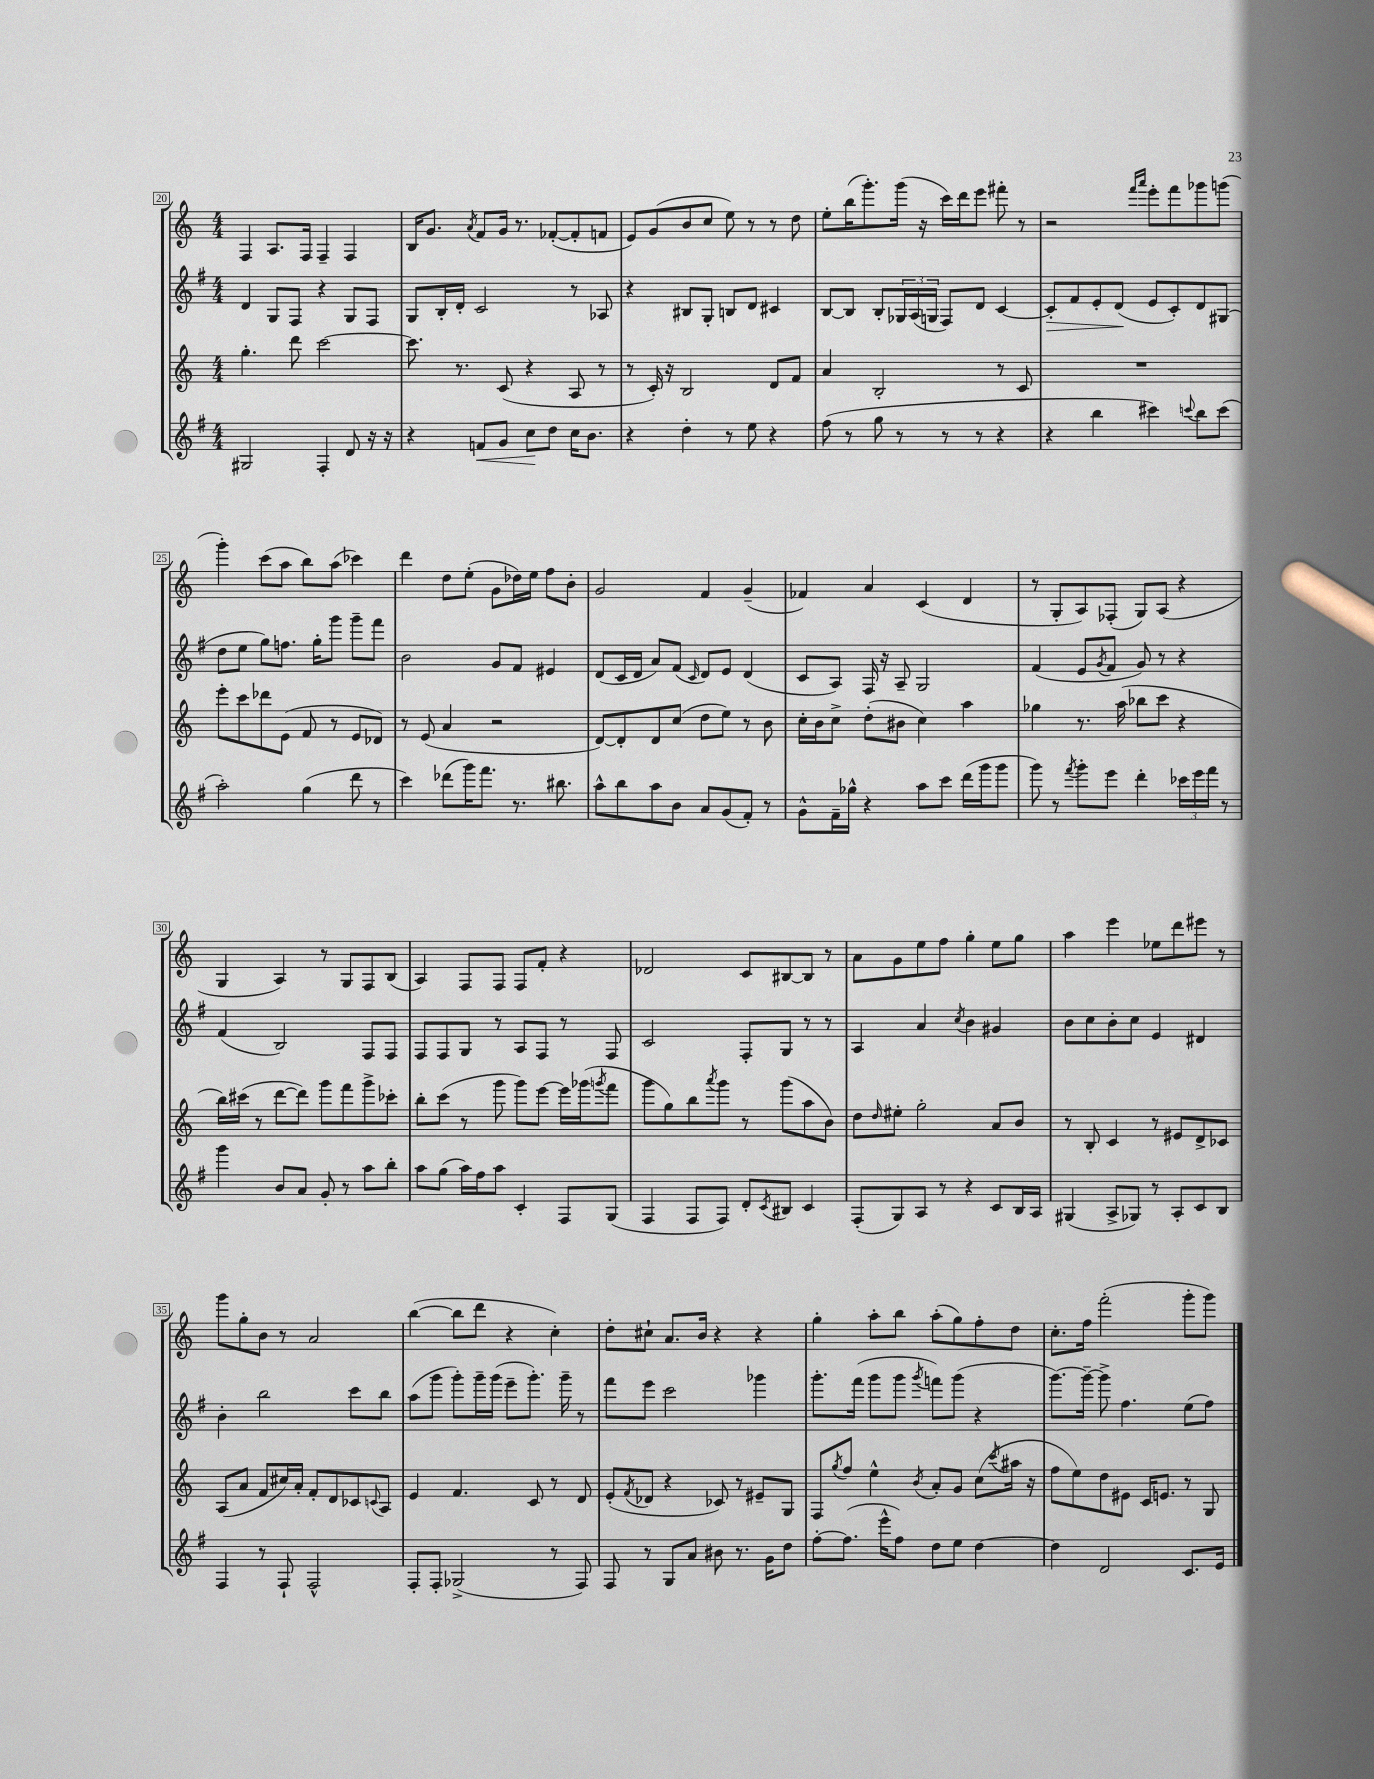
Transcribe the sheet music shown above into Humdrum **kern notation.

**kern	**dynam	**kern	**kern	**dynam	**kern
*part4	*part4	*part3	*part2	*part2	*part1
*staff4	*staff4	*staff3	*staff2	*staff2	*staff1
*clefG2	*	*clefG2	*clefG2	*	*clefG2
*k[f#]	*	*k[]	*k[f#]	*	*k[]
*M4/4	*	*M4/4	*M4/4	*	*M4/4
=20	=20	=20	=20	=20	=20
2G#X/	.	4.gg'\	4d/	.	4F/
.	.	.	8G/L	.	8.A/L
.	.	8ddd\	8F#/J	.	.
.	.	.	.	.	16F/Jk
4F#'/	.	[2ccc\	4r	.	4F~/
8d/	.	.	8G/L	.	4F/
16r	.	.	8F#/J	.	.
16r	.	.	.	.	.
=21	=21	=21	=21	=21	=21
4r	.	8.ccc\]	8G/L	.	16B/KL
.	.	.	.	.	8.g/J
.	.	.	16B'/L	.	.
.	.	8.r	16d'/JJ	.	.
.	.	.	.	.	8qa/
!	!LO:HP:b	!	!	!	!
8fn/L	<	.	2c/	.	8f/L
8g/J	.	(8c/	.	.	16g/Jk
.	.	.	.	.	8.r
8cc\L	.	4r	.	.	.
8dd\J	[	.	.	.	([8f-X'/L
16cc\KL	.	8A/	8r	.	8f-'/]
8.b\J	.	.	.	.	.
.	.	8r	8A-X/	.	8fn/J
=22	=22	=22	=22	=22	=22
4r	.	8r	4r	.	8e/L)
.	.	16c'/)	.	.	(8g/
.	.	16r	.	.	.
4dd'\	.	2B/	8B#X/L	.	8b/
.	.	.	8G'/J	.	8cc/J
8r	.	.	8Bn/L	.	8ee\)
8ee\	.	.	8d/J	.	8r
4r	.	8d/L	4c#X/	.	8r
.	.	8f/J	.	.	8dd\
=23	=23	=23	=23	=23	=23
(8ff#\	.	4a/	[8B/L	.	8ee'\L
8r	.	.	8B/J]	.	(16bb\K
.	.	.	.	.	8.ggg'\)
8gg\	.	2B'/	8B'/L	.	.
8r	.	.	24G-X/L	.	(16ggg\Jk
.	.	.	(24A/	.	.
.	.	.	.	.	16r
.	.	.	24Gn/JJ	.	.
8r	.	.	8F#/L)	.	16ccc\LL)
.	.	.	.	.	16ddd\J
8r	.	.	8d/J	.	8eee\J
4r	.	8r	[4c/	.	8fff#X'\
.	.	8c/	.	.	8r
=24	=24	=24	=24	=24	=24
!	!	!	!	!LO:HP:b	!
4r	.	1r	8c'/L]	>	2r
.	.	.	8f#/	.	.
4bb\	.	.	8e'/	.	.
.	.	.	(8d/J	.	.
.	.	.	.	.	16qqfff/LL
.	.	.	.	.	16qqaaa/JJ
4ccc#X\)	.	.	8e/L	]	8eee'\L
.	.	.	8c'/)	.	8fff\
8qqcccn/	.	.	.	.	.
8bb\L	.	.	8d/	.	8ggg-X\
(8ccc\J	.	.	(8G#X/J	.	(8gggn\J
!!LO:LB:g=z
=25	=25	=25	=25	=25	=25
2aa'\)	.	8eee'\L	8dd\L	.	4ggg'\)
.	.	8ccc\	8ee\J	.	.
.	.	8ddd-X\	8gg\L)	.	(8ccc\L
.	.	(8e\J	8.ffn\J	.	8aa\J
(4gg\	.	8f/	.	.	8bb\L)
.	.	.	16gg'\KL	.	.
.	.	8r	8ggg\J	.	(8aa\J
8ddd\	.	8e/L	8ggg~\L	.	4ccc-X\)
8r	.	8d-X/J)	8fff#\J	.	.
=26	=26	=26	=26	=26	=26
4ccc\)	.	8r	2b\	.	4ddd\
.	.	(8e/	.	.	.
(8ddd-X\L	.	4a/	.	.	8dd\L
16ggg\K)	.	.	.	.	(8ee'\J
8.fff#\J	.	.	.	.	.
.	.	2r	8g/L	.	8g\L
8.r	.	.	8f#/J	.	16dd-X\L)
.	.	.	.	.	16ee\JJ
.	.	.	4e#X/	.	8ff\L
8.bb#X\	.	.	.	.	.
.	.	.	.	.	8b'\J
=27	=27	=27	=27	=27	=27
8aa^^\L	.	[8d/L)	(8d/L	.	2g/
8bb\	.	8d'/]	16c/L	.	.
.	.	.	16d/JJ	.	.
8aa\	.	8d/	8a/L)	.	.
8b\J	.	(8cc/J	(8f#/J	.	.
.	.	.	16qqc/	.	.
8a/L	.	8dd\L	8d/L)	.	4f/
(8g/	.	8ee\J)	8e/J	.	.
8f#'/J)	.	8r	(4d/	.	(4g~/
8r	.	8b\	.	.	.
=28	=28	=28	=28	=28	=28
8g^^\L	.	16cc'\LL	8c/L	.	4f-X/)
.	.	16b\J	.	.	.
16f#~\L	.	8cc^\J	8A/J)	.	.
16gg-X^^\JJ	.	.	.	.	.
4r	.	(8dd'\L	16F#/	.	4a/
.	.	.	16r	.	.
.	.	8b#X\J	8A~/	.	.
8aa\L	.	4cc\)	2G/	.	(4c/
8ccc\J	.	.	.	.	.
(16ddd\LL	.	4aa\	.	.	4d/
16ggg\J	.	.	.	.	.
8ggg\J	.	.	.	.	.
=29	=29	=29	=29	=29	=29
8ggg\)	.	4gg-X\	(4f#/	.	8r
8r	.	.	.	.	8G'/L
8qfff#/	.	.	.	.	.
8ggg'\L	.	8.r	8e/L	.	8A/)
.	.	.	8qg/	.	.
8eee\J	.	.	8f#/J	.	(8F-X'/J
.	.	(16aa\	.	.	.
4ddd'\	.	8bb-X\L	8g/)	.	8G/L)
.	.	8ccc\J	8r	.	(8A/J
24ccc-X\LL	.	4r	4r	.	4r
24eee\	.	.	.	.	.
24fff#\JJ	.	.	.	.	.
8r	.	.	.	.	.
!!LO:LB:g=z
=30	=30	=30	=30	=30	=30
4ggg\	.	16bb\LL)	(4f#/	.	4G/
.	.	(16ccc#X\JJ	.	.	.
.	.	8r	.	.	.
8b/L	.	[8ddd\L	2B/)	.	4A/)
8a/J	.	8ddd\J])	.	.	.
8g'/	.	8ggg\L	.	.	8r
8r	.	8fff\	.	.	8G/L
8aa\L	.	8ggg^\	8F#/L	.	8F/
8bb'\J	.	8ccc-X'\J	8F#/J	.	(8B/J
=31	=31	=31	=31	=31	=31
8aa\L	.	8bb'\L	8F#/L	.	4A/)
(8gg\J	.	(8ccc\J	8F#/	.	.
16aa\LL)	.	8r	8G/J	.	8F/L
16ff#\J	.	.	.	.	.
8aa\J	.	8ggg\	8r	.	8F/J
4c'/	.	8ggg\L)	8A/L	.	8F/L
.	.	[8eee\J	8F#/J	.	8f'/J
8F#/L	.	16eee\LL]	8r	.	4r
.	.	(16ggg-X\J	.	.	.
.	.	8qgggn/	.	.	.
(8G/J	.	8fff\J	8F#/	.	.
=32	=32	=32	=32	=32	=32
4F#/	.	8ggg\L	2c/	.	2d-X/
.	.	8gg\)	.	.	.
8F#/L	.	8bb\	.	.	.
.	.	8qaaa/	.	.	.
8F#/J)	.	8ggg\J	.	.	.
8d'/L	.	8r	8F#'/L	.	8c/L
8qc/	.	.	.	.	.
8B#X/J	.	(8ggg\L	8G/J	.	[8B#X/
4c/	.	8aa\	8r	.	8B#/J]
.	.	8b\J)	8r	.	8r
=33	=33	=33	=33	=33	=33
(8F#'/L	.	8dd\L	4A/	.	8a\L
.	.	16qqdd/	.	.	.
8G/)	.	8ee#X'\J	.	.	8g\
8A/J	.	2gg'\	4a/	.	8ee\
8r	.	.	.	.	8ff\J
.	.	.	8qcc/	.	.
4r	.	.	4b\	.	4gg'\
8c/L	.	8a/L	4g#X/	.	8ee\L
16B/L	.	8b/J	.	.	8gg\J
16A/JJ	.	.	.	.	.
=34	=34	=34	=34	=34	=34
(4G#X/	.	8r	8b\L	.	4aa\
.	.	8B'/	8cc\	.	.
8A^/L	.	4c/	8b'\	.	4eee\
8G-X/J)	.	.	8cc\J	.	.
8r	.	8r	4e/	.	8ee-X\L
8A'/L	.	8e#X/L	.	.	8ddd\
8c/	.	8d^/	4d#X/	.	8eee#X\J
8B/J	.	8c-X/J	.	.	8r
!!LO:LB:g=z
=35	=35	=35	=35	=35	=35
4F#/	.	(8A/L	4b'\	.	8ggg\L
.	.	8a/J	.	.	8gg'\
8r	.	8f/L	2bb\	.	8b\J
8F#`/	.	16cc#X/L)	.	.	8r
.	.	16a'/JJ	.	.	.
2F#^^/	.	8f'/L	.	.	2a/
.	.	8d/	.	.	.
.	.	8c-X/	8ccc\L	.	.
.	.	8qqcn/	.	.	.
.	.	8A/J	8bb\J	.	.
=36	=36	=36	=36	=36	=36
8F#'/L	.	4e/	(8aa\L	.	([4bb\
8F#'/J	.	.	8ggg\J	.	.
(2G-X^/	.	4.f/	8ggg'\L)	.	8bb\L]
.	.	.	16ggg~\L	.	8ddd\J
.	.	.	(16ggg\JJ	.	.
.	.	.	8eee~\L	.	4r
.	.	8c/	8.ggg'\J)	.	.
8r	.	8r	.	.	4cc'\)
.	.	.	16ggg~\	.	.
8F#/)	.	8d/	8r	.	.
=37	=37	=37	=37	=37	=37
8F#/	.	(8e'/L	8fff#\L	.	8dd'\L
.	.	8qf/	.	.	.
8r	.	8d-X/J	8eee\J	.	8cc#X`\J
8G/L	.	4r	2ccc\	.	8.a/L
8a/J	.	.	.	.	.
.	.	.	.	.	16b/Jk
8b#X\	.	8c-X/)	.	.	4r
8.r	.	8r	.	.	.
.	.	8e#X~/L	4ggg-X\	.	4r
16g\KL	.	.	.	.	.
8dd\J	.	8G/J	.	.	.
=38	=38	=38	=38	=38	=38
[8ff#'\L	.	8F/L	8.ggg'\L	.	4gg'\
.	.	8qgg/	.	.	.
(8.ff#\J]	.	8ff/J	.	.	.
.	.	.	(16fff#\Jk	.	.
.	.	4ee^^\	8ggg\L	.	8aa'\L
16eee^^\KL	.	.	.	.	.
8ff#\J)	.	.	8ggg\J	.	8bb\J
.	.	8qb/	8qggg/	.	.
8dd\L	.	8a'/L	8fffn\L)	.	(8aa'\L
8ee\J	.	8g/J	(8ggg\J	.	8gg\)
[4dd\	.	(8cc\L	4r	.	8ff'\
.	.	8qccc/	.	.	.
.	.	16aa#X\Jk	.	.	8dd\J
.	.	16r	.	.	.
=39	=39	=39	=39	=39	=39
4dd\]	.	8ff\L	[8.ggg\L)	.	8.cc'\L
.	.	8ee\)	.	.	.
.	.	.	16ggg~\Jk_	.	16ff\Jk
2d/	.	8dd\	8ggg^\]	.	(2fff'\
.	.	8e#X\J	4.ff#\	.	.
.	.	16c/KL	.	.	.
.	.	8.en/J	.	.	.
8.c/L	.	8r	(8ee\L	.	8ggg'\L
.	.	8G/	8ff#\J)	.	8ggg\J)
16e/Jk	.	.	.	.	.
==	==	==	==	==	==
*-	*-	*-	*-	*-	*-
